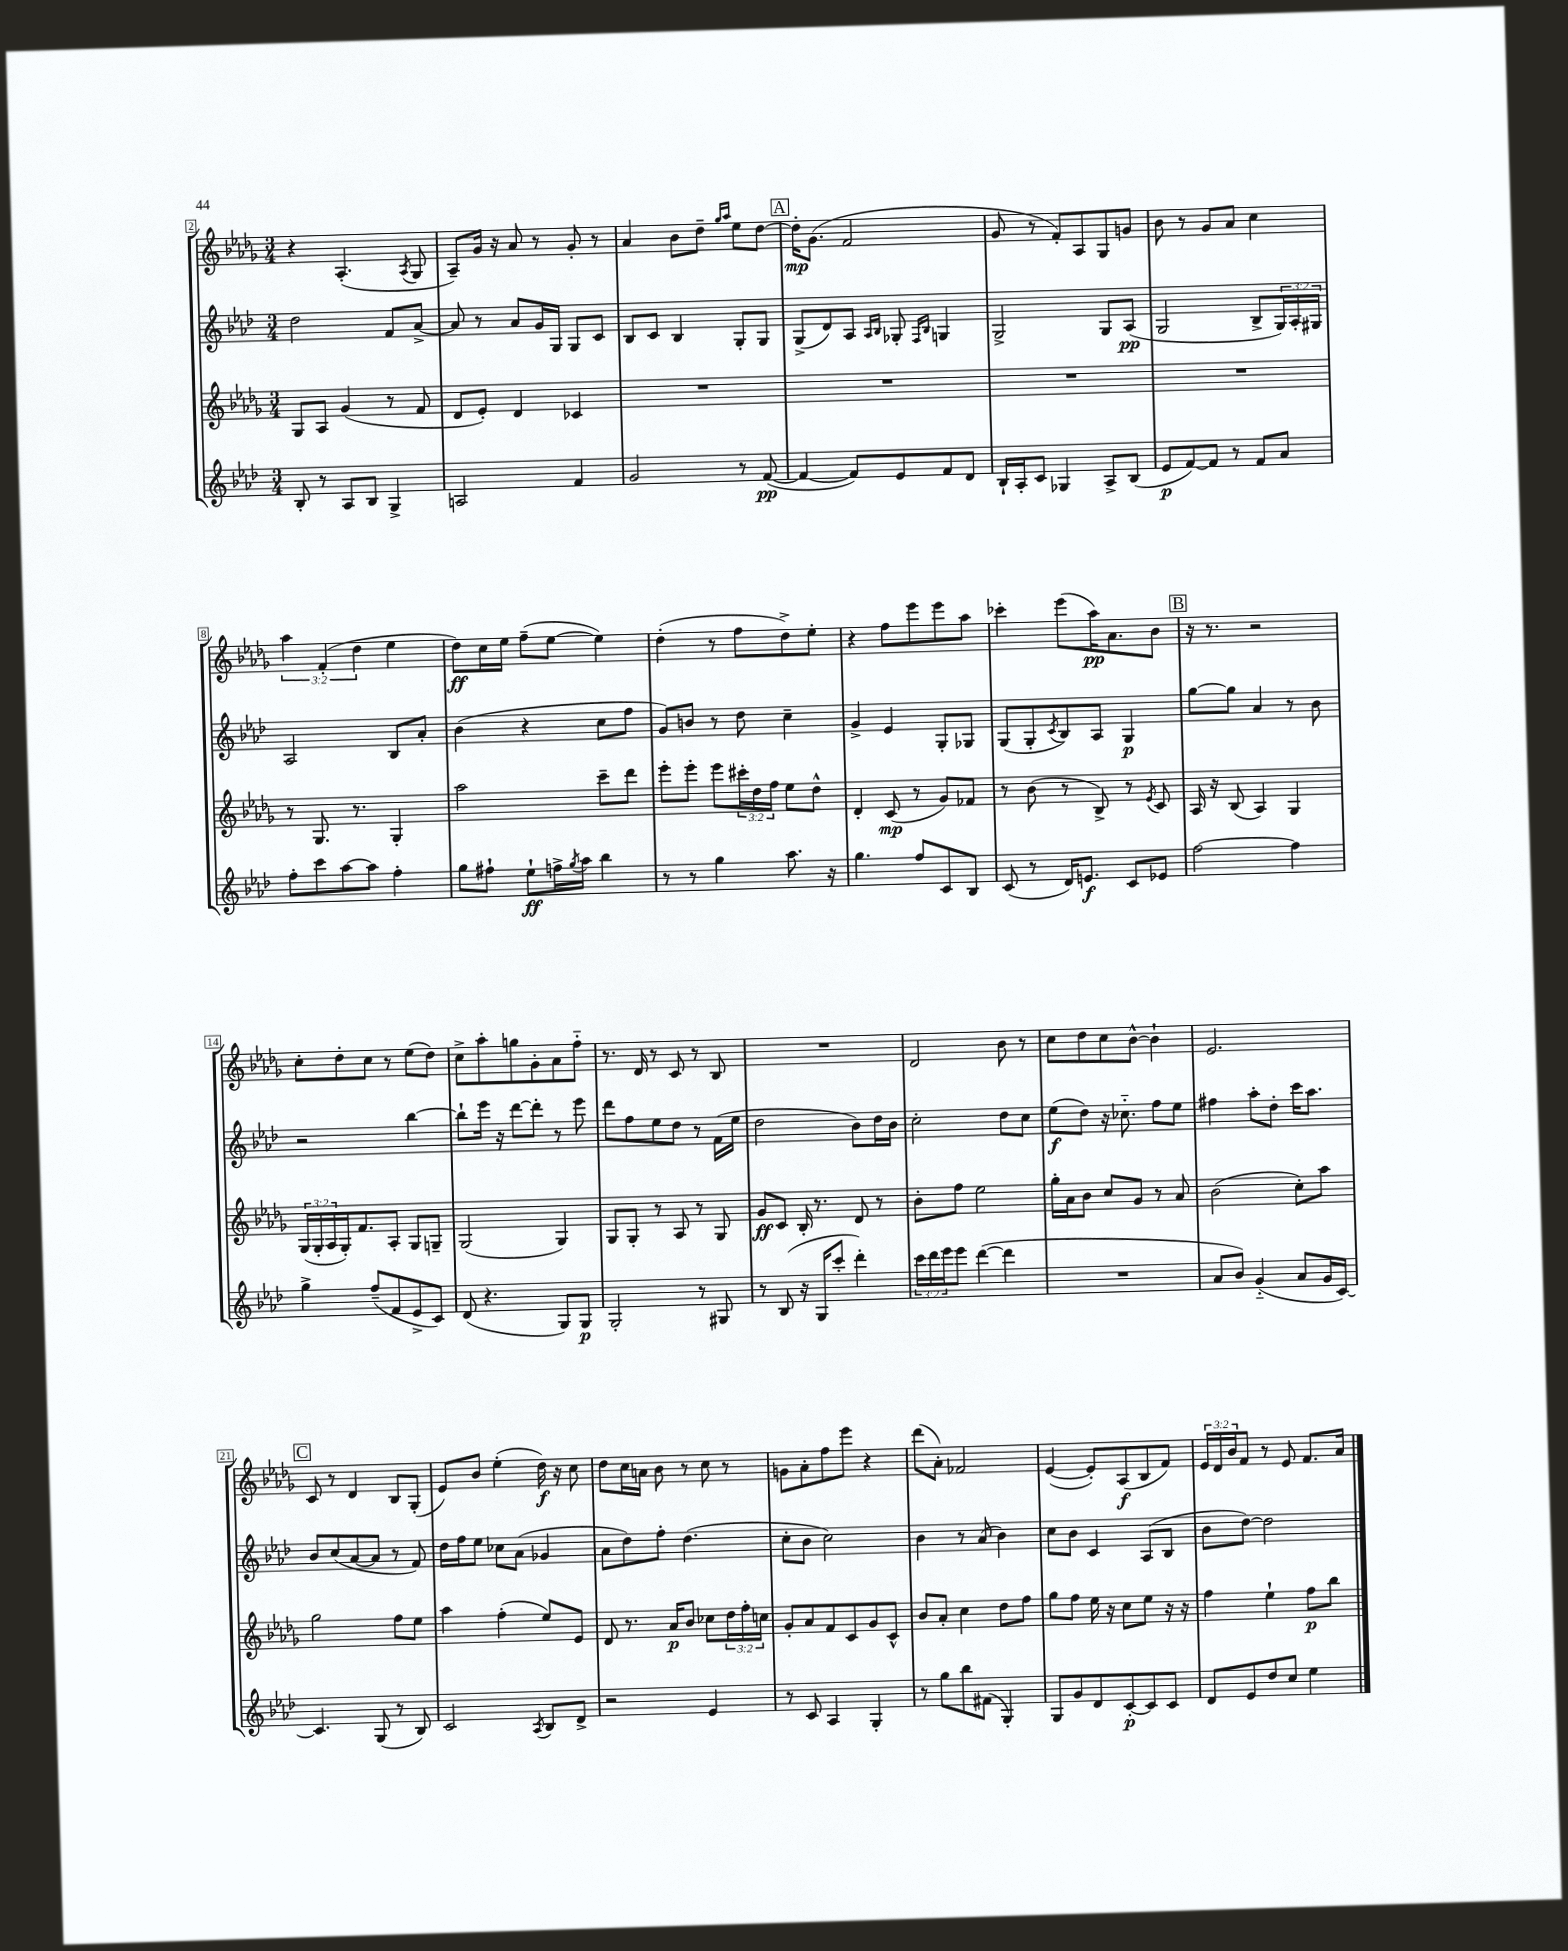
<<
\new StaffGroup <<
\new Staff = "s0" {
    \clef treble \key des \major \numericTimeSignature \time 3/4 \override Staff.TupletNumber.text = #tuplet-number::calc-fraction-text
    r4 aes4.-.( \acciaccatura { aes8 } ges8 |
    aes8--) ges'16 r16 aes'8 r8 ges'8-. r8 |
    aes'4 bes'8 des''8-- \grace { ges''16 aes''16 } ees''8 des''8~ |
    \mark \markup { \box "A" } des''16-.\mp ges'8.( f'2 |
    ges'8 r8 f'8-.) aes8 ges8 g'8 |
    bes'8 r8 ges'8 aes'8 c''4 |
    \tuplet 3/2 { aes''4 f'4-.( des''4 } ees''4 |
    des''8\ff) c''16 ees''16 f''8--( ees''8~ ees''4) |
    des''4-.( r8 f''8 des''8->) ees''8-. |
    r4 f''8 ees'''8 ees'''8 aes''8 |
    ces'''4-. ees'''8( aes''16\pp) aes'8. bes'8 |
    \mark \markup { \box "B" } r16 r8. r2 |
    c''8-. des''8-. c''8 r8 ees''8( des''8) |
    c''8-> aes''8-. g''8 ges'8-. aes'8 f''8-_ |
    r8. des'16 r8 c'8 r8 bes8 |
    R2. |
    des'2 bes'8 r8 |
    c''8 des''8 c''8 bes'8~-^ bes'4-! |
    ees'2. |
    \mark \markup { \box "C" } c'8 r8 des'4 bes8 ges8-.( |
    ees'8) bes'8 ees''4-.( des''16\f) r16 c''8 |
    des''8 c''16 a'16 bes'8 r8 c''8 r8 |
    g'8 aes'8-. f''8 ees'''8 r4 |
    des'''8( aes'8-.) fes'2 |
    ees'4~( ees'8-.) aes8\f( bes8 f'8) |
    \tuplet 3/2 { ees'16 des'16 bes'16 } f'8 r8 ees'8 f'8. aes'16 \bar "|." |
}
\new Staff = "s1" {
    \clef treble \key aes \major \numericTimeSignature \time 3/4 \override Staff.TupletNumber.text = #tuplet-number::calc-fraction-text
    des''2 f'8 aes'8~-> |
    aes'8 r8 aes'8 g'16 g16 g8 c'8 |
    bes8 c'8 bes4 g8-. g8 |
    \mark \markup { \box "A" } g8->( des'8) aes8 \grace { aes16 bes16 } ges8-. \grace { f16 bes16 } g4 |
    g2-> g8 aes8\pp( |
    g2 bes8-> \tuplet 3/2 { g16) aes16-. gis16 } |
    aes2 bes8 aes'8-. |
    bes'4( r4 c''8 f''8 |
    g'8) b'8 r8 des''8 c''4-- |
    g'4-> ees'4 g8-. ges8 |
    g8( g8-. \acciaccatura { c'8 } bes8) aes8 g4\p |
    \mark \markup { \box "B" } g''8~ g''8 aes'4 r8 bes'8 |
    r2 bes''4~ |
    bes''8-! ees'''16 r16 des'''8~ des'''8-. r8 ees'''8 |
    des'''8 f''8 ees''8 des''8 r8 f'16( ees''16 |
    des''2 bes'8) des''16 bes'16 |
    c''2-. des''8 c''8 |
    ees''8\f( des''8) r16 ces''8.-_ f''8 ees''8 |
    fis''4 aes''8-. des''8-. c'''16 aes''8. |
    \mark \markup { \box "C" } bes'8 c''8( aes'8~ aes'8 r8 f'8) |
    des''16 f''16 ees''8 ces''8 aes'8( ges'4 |
    aes'8 des''8) f''8-. des''4.( |
    c''8-. bes'8 c''2) |
    bes'4 r8 aes'8( bes'4) |
    c''8 bes'8 c'4 aes8( bes8 |
    bes'8 des''8~) des''2 \bar "|." |
}
\new Staff = "s2" {
    \clef treble \key des \major \numericTimeSignature \time 3/4 \override Staff.TupletNumber.text = #tuplet-number::calc-fraction-text
    ges8 aes8 ges'4( r8 f'8 |
    des'8 ees'8-.) des'4 ces'4 |
    R2. |
    \mark \markup { \box "A" } R2. |
    R2. |
    R2. |
    r8 ges8. r8. ges4-. |
    aes''2 c'''8-- des'''8 |
    ees'''8-. ees'''8-. ees'''8 \tuplet 3/2 { cis'''16-. des''16 f''16 } ees''8 des''8-^ |
    des'4-. c'8\mp( r8 ges'8) fes'8 |
    r8 bes'8( r8 bes8->) r8 \acciaccatura { ees'8 } c'8 |
    \mark \markup { \box "B" } aes16 r16 bes8( aes4) ges4 |
    \tuplet 3/2 { ges16( ges16-. aes16 } ges16-.) f'8. aes8-. ges8 g8-- |
    ges2( ges4) |
    ges8 ges8-. r8 aes8 r8 ges8 |
    ges'8\ff c'8 bes16-. r8. des'8 r8 |
    bes'8-. f''8 ees''2 |
    ges''16-. aes'16 bes'8 c''8 ges'8 r8 aes'8 |
    bes'2( c''8-.) aes''8 |
    \mark \markup { \box "C" } ges''2 f''8 ees''8 |
    aes''4 f''4-.( ees''8) ees'8 |
    des'8 r8. aes'16\p bes'8 ces''8 \tuplet 3/2 { des''16 f''16-. c''16 } |
    ges'8-. aes'8 f'8 c'8 ges'8 c'8-^ |
    bes'8 aes'8-. c''4 des''8 f''8 |
    ges''8 f''8 ees''16 r16 c''8 ees''8 r16 r16 |
    f''4 ees''4-! f''8\p bes''8 \bar "|." |
}
\new Staff = "s3" {
    \clef treble \key aes \major \numericTimeSignature \time 3/4 \override Staff.TupletNumber.text = #tuplet-number::calc-fraction-text
    bes8-. r8 aes8 bes8 g4-> |
    a2 f'4 |
    g'2 r8 f'8~\pp( |
    \mark \markup { \box "A" } f'4~ f'8) ees'8 f'8 des'8 |
    bes16-! aes16-. c'8 ges4 aes8-> bes8( |
    ees'8\p f'8~) f'8 r8 f'8 aes'8 |
    f''8-. c'''8 aes''8~ aes''8 f''4-. |
    g''8 fis''8-! ees''8-!\ff f''16-> \acciaccatura { g''8 } aes''16 bes''4 |
    r8 r8 g''4 aes''8. r16 |
    g''4. f''8 c'8 bes8 |
    c'8( r8 des'16) e'8.\f c'8 ees'8 |
    \mark \markup { \box "B" } f''2~ f''4 |
    g''4-> f''8--( f'8 ees'8-> c'8) |
    des'8( r4. g8) g8\p |
    g2-. r8 gis8 |
    r8 bes8( r16 g16 c'''8-. des'''4-.) |
    \tuplet 3/2 { c'''16 des'''16 ees'''16 } ees'''8 des'''4~( des'''4 |
    R2. |
    aes'8 bes'8) g'4-_( aes'8 g'16 c'16~) |
    \mark \markup { \box "C" } c'4. g8( r8 bes8) |
    c'2 \acciaccatura { aes8 } bes8 des'8-> |
    r2 ees'4 |
    r8 c'8 aes4 g4-. |
    r8 g''8 bes''8 fis'8( g4-.) |
    g8 g'8 des'8 c'8~-.\p c'8 c'8 |
    des'8 ees'8 des''8 c''8 ees''4 \bar "|." |
}
>>
>>
\layout { \context { \Score currentBarNumber = #2 \override BarNumber.stencil = #(make-stencil-boxer 0.1 0.3 ly:text-interface::print) } }
